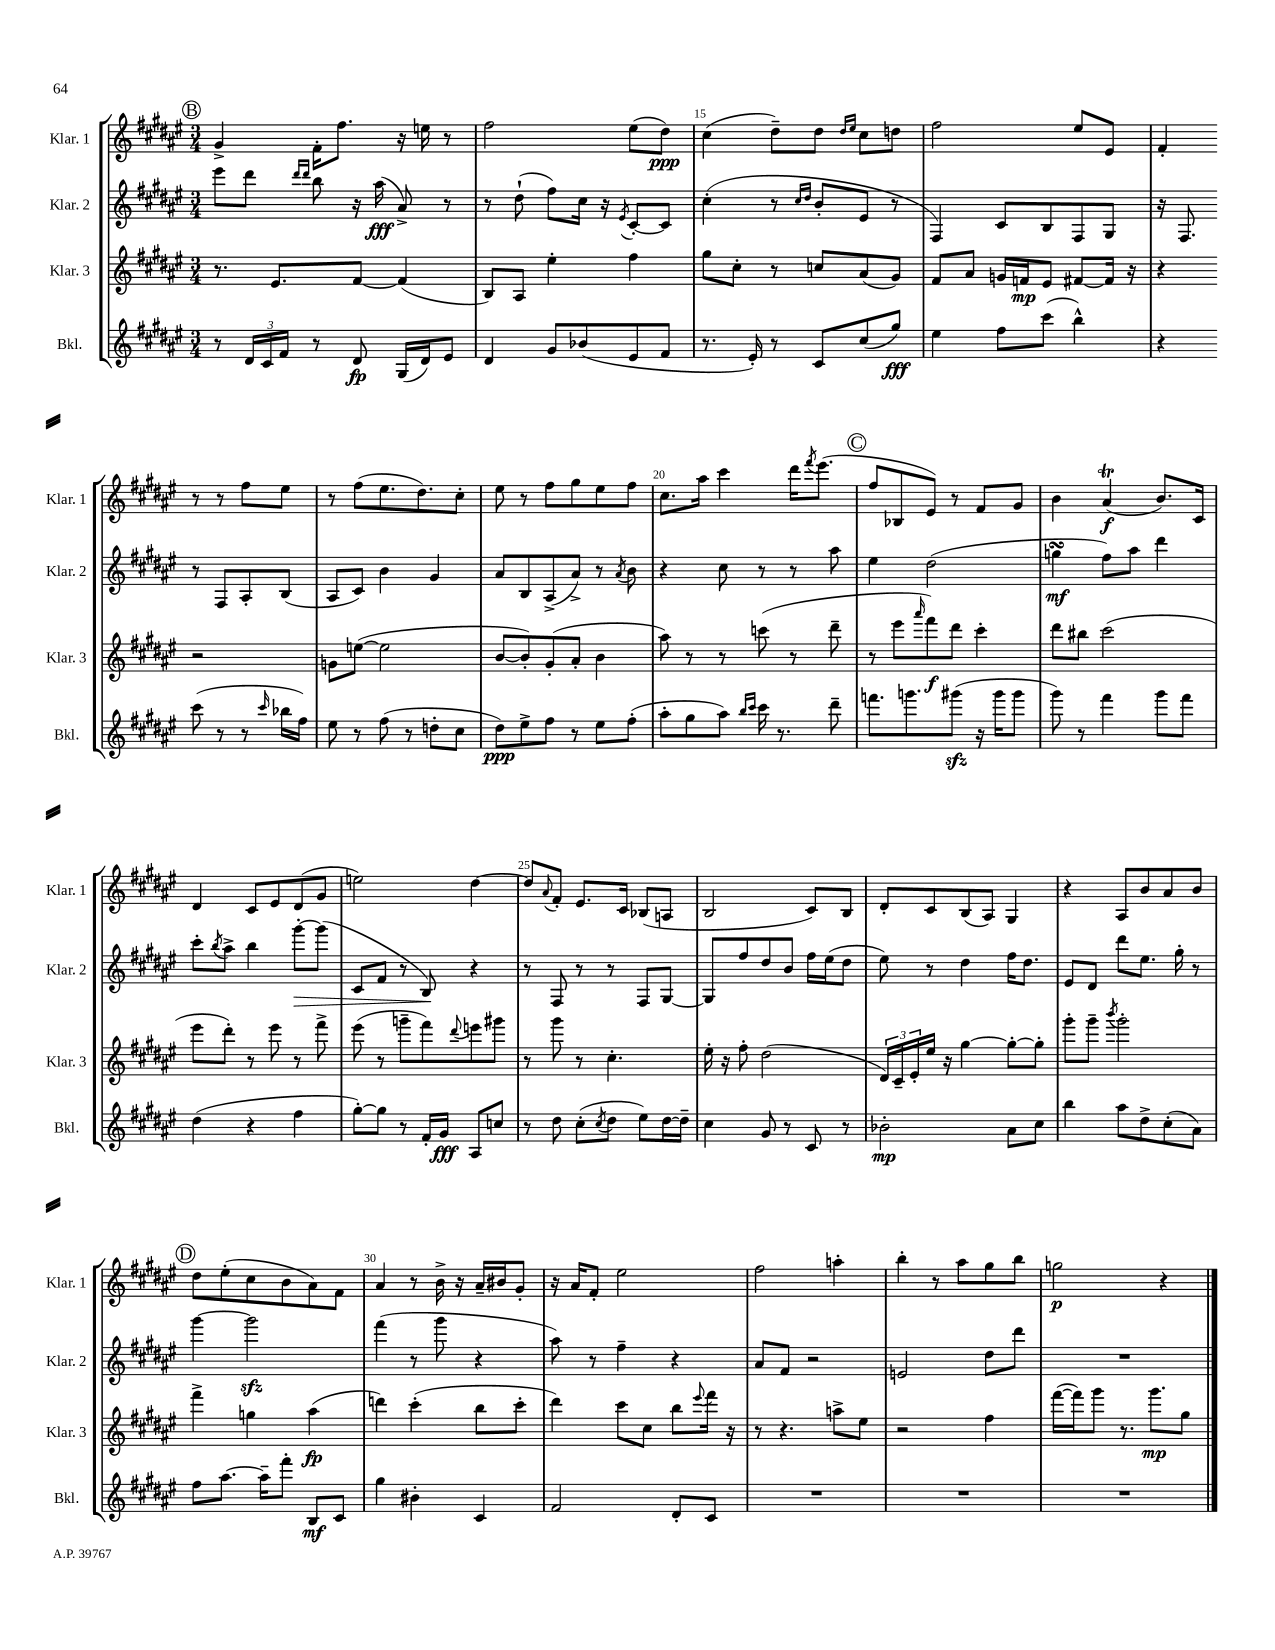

**kern	**kern	**kern	**kern
*staff4	*staff3	*staff2	*staff1
*clefG2	*clefG2	*clefG2	*clefG2
*k[f#c#g#d#a#e#]	*k[f#c#g#d#a#e#]	*k[f#c#g#d#a#e#]	*k[f#c#g#d#a#e#]
*M3/4	*M3/4	*M3/4	*M3/4
8r	8.r	8eee#	4g#^
24d#	.	8ddd#	.
24c#	.	.	.
.	8.e#	.	.
24f#	.	.	.
.	.	16qqddd#	.
.	.	16qqddd#	.
8r	.	8bb	16f#'
.	.	.	8.ff#
8d#	[8f#	16r	.
.	.	(16aa#	.
(16G#	(4f#]	8a#^)	16r
16d#)	.	.	16ee
8e#	.	8r	8r
=	=	=	=
4d#	8B)	8r	2ff#
.	8A#	(8dd#`	.
8g#	4ee#'	8ff#)	.
(8b-	.	16cc#	.
.	.	16r	.
.	.	8qe#	.
8e#	4ff#	[8c#'	(8ee#
8f#	.	8c#]	8dd#)
=	=	=	=
8.r	8gg#	(4cc#'	(4cc#
.	8cc#'	.	.
16e#')	.	.	.
8r	8r	8r	8dd#~)
.	.	16qqcc#	.
.	.	16qqdd#	.
8c#	8cc	8b'	8dd#
.	.	.	16qqdd#
.	.	.	16qqee#
(8cc#	(8a#	8e#	8cc#
8gg#)	8g#)	8r	8dd
=	=	=	=
4ee#	8f#	4F#)	2ff#
.	8a#	.	.
8ff#	16g	8c#	.
.	16f	.	.
(8ccc#	8e#	8B	.
4bb^^)	[8f#	8F#	8ee#
.	16f#]	8G#	8e#
.	16r	.	.
=	=	=	=
4r	4r	16r	4f#'
.	.	8.F#	.
(8ccc#	2r	8r	8r
8r	.	8F#	8r
8r	.	8A#'	8ff#
16qqccc#	.	.	.
16bb-	.	(8B	8ee#
16ff#)	.	.	.
=	=	=	=
8ee#	8g	8A#	8r
8r	([8ee	8c#)	(8ff#
(8ff#	2ee]	4b	8.ee#
8r	.	.	.
.	.	.	8.dd#)
8dd'	.	4g#	.
8cc#	.	.	8cc#'
=	=	=	=
8dd#)	[8b	8a#	8ee#
8ee#^	8b'])	8B	8r
8ff#	(8g#'	(8A#^	8ff#
8r	8a#'	8a#^)	8gg#
8ee#	4b	8r	8ee#
.	.	8qa#	.
(8ff#'	.	8b	8ff#
=	=	=	=
8aa#'	8aa#)	4r	8.cc#
8gg#	8r	.	.
.	.	.	16aa#
8aa#)	8r	8cc#	4ccc#
16qqbb	.	.	.
16qqccc#	.	.	.
16ccc#	(8ccc	8r	.
8.r	.	.	.
.	8r	8r	16ddd#
.	.	.	8qfff#
.	.	.	(8.eee#
8ddd#~	8ddd#~	8aa#	.
=	=	=	=
8.fff	8r	4ee#	8ff#
.	8eee#	.	8B-
8.ggg	.	.	.
.	16qqaaa#	.	.
.	8fff#)	(2dd#	8e#)
(8ggg#	8ddd#	.	8r
16r	4ccc#'	.	8f#
16ggg#	.	.	.
8ggg#	.	.	8g#
=	=	=	=
8ggg#)	8ddd#	4gg	4b
8r	8bb#	.	.
4fff#	(2ccc#	8ff#)	(4a#
.	.	8aa#	.
8ggg#	.	4ddd#	8.b)
8fff#	.	.	.
.	.	.	16c#
=	=	=	=
(4dd#	8eee#	8ccc#'	4d#
.	.	8qbb	.
.	8ddd#')	8aa#^	.
4r	8r	4bb	8c#
.	8eee#	.	8e#
4ff#	8r	[8ggg#'	(8d#
.	8fff#^	(8ggg#]	8g#
=	=	=	=
[8gg#')	(8eee#	8c#	2ee)
8gg#]	8r	8f#	.
8r	8ggg~	8r	.
16f#'	8fff#)	8B)	.
16g#	.	.	.
.	8qqddd#	.	.
8A#	8eee	4r	[4dd#
8cc	8ggg#	.	.
=	=	=	=
8r	8r	8r	8dd#]
.	.	.	8qqa#
8dd#	8ggg#	8F#	8f#'
(8cc#'	8r	8r	8.e#
8qcc#	.	.	.
8dd#	4.cc#'	8r	.
.	.	.	16c#
8ee#)	.	8F#	(8B-
[16dd#	.	[8G#	8A
16dd#~]	.	.	.
=	=	=	=
4cc#	16ee#'	8G#]	2B
.	16r	.	.
.	8ff#'	8ff#	.
8g#	(2dd#	8dd#	.
8r	.	8b	.
8c#	.	16ff#	8c#)
.	.	(16ee#	.
8r	.	8dd#	8B
=	=	=	=
2b-'	24d#)	8ee#)	8d#'
.	24c#~	.	.
.	24e#'	.	.
.	16ee#	8r	8c#
.	16r	.	.
.	[4gg#	4dd#	(8B
.	.	.	8A#)
8a#	8gg#'_	16ff#	4G#
.	.	8.dd#	.
8cc#	8gg#']	.	.
=	=	=	=
4bb	8ggg#'	8e#	4r
.	8ggg#~	8d#	.
.	8qbbb	.	.
8aa#	2ggg#'	8ddd#	8A#
8dd#^	.	8.ee#	8b
(8cc#'	.	.	8a#
.	.	16gg#'	.
8a#)	.	8r	8b
=	=	=	=
8ff#	4fff#^	[4ggg#	8dd#
[8.aa#	.	.	(8ee#'
.	4gg	2ggg#]	8cc#
16aa#~]	.	.	.
8fff#'	.	.	8b
8B	(4aa#	.	8a#)
8c#	.	.	8f#
=	=	=	=
4gg#	4ddd)	(4fff#	4a#
4b#'	(4ccc#'	8r	8r
.	.	8ggg#	16b^
.	.	.	16r
4c#	8bb	4r	16a#~
.	.	.	16b#
.	8ccc#'	.	8g#'
=	=	=	=
2f#	4ddd#)	8aa#)	16r
.	.	.	16a#
.	.	8r	8f#'
.	8ccc#	4ff#~	2ee#
.	8cc#	.	.
8d#'	8bb	4r	.
.	8qqeee#	.	.
8c#	16fff#	.	.
.	16r	.	.
=	=	=	=
2.r	8r	8a#	2ff#
.	4.r	8f#	.
.	.	2r	.
.	8aa^	.	4aa'
.	8ee#	.	.
=	=	=	=
2.r	2r	2e	4bb'
.	.	.	8r
.	.	.	8aa#
.	4ff#	8dd#	8gg#
.	.	8ddd#	8bb
=	=	=	=
2.r	([16fff#	2.r	2gg
.	16fff#])	.	.
.	8ggg#	.	.
.	8.r	.	.
.	8.ggg#	.	.
.	.	.	4r
.	8gg#	.	.
==	==	==	==
*-	*-	*-	*-
